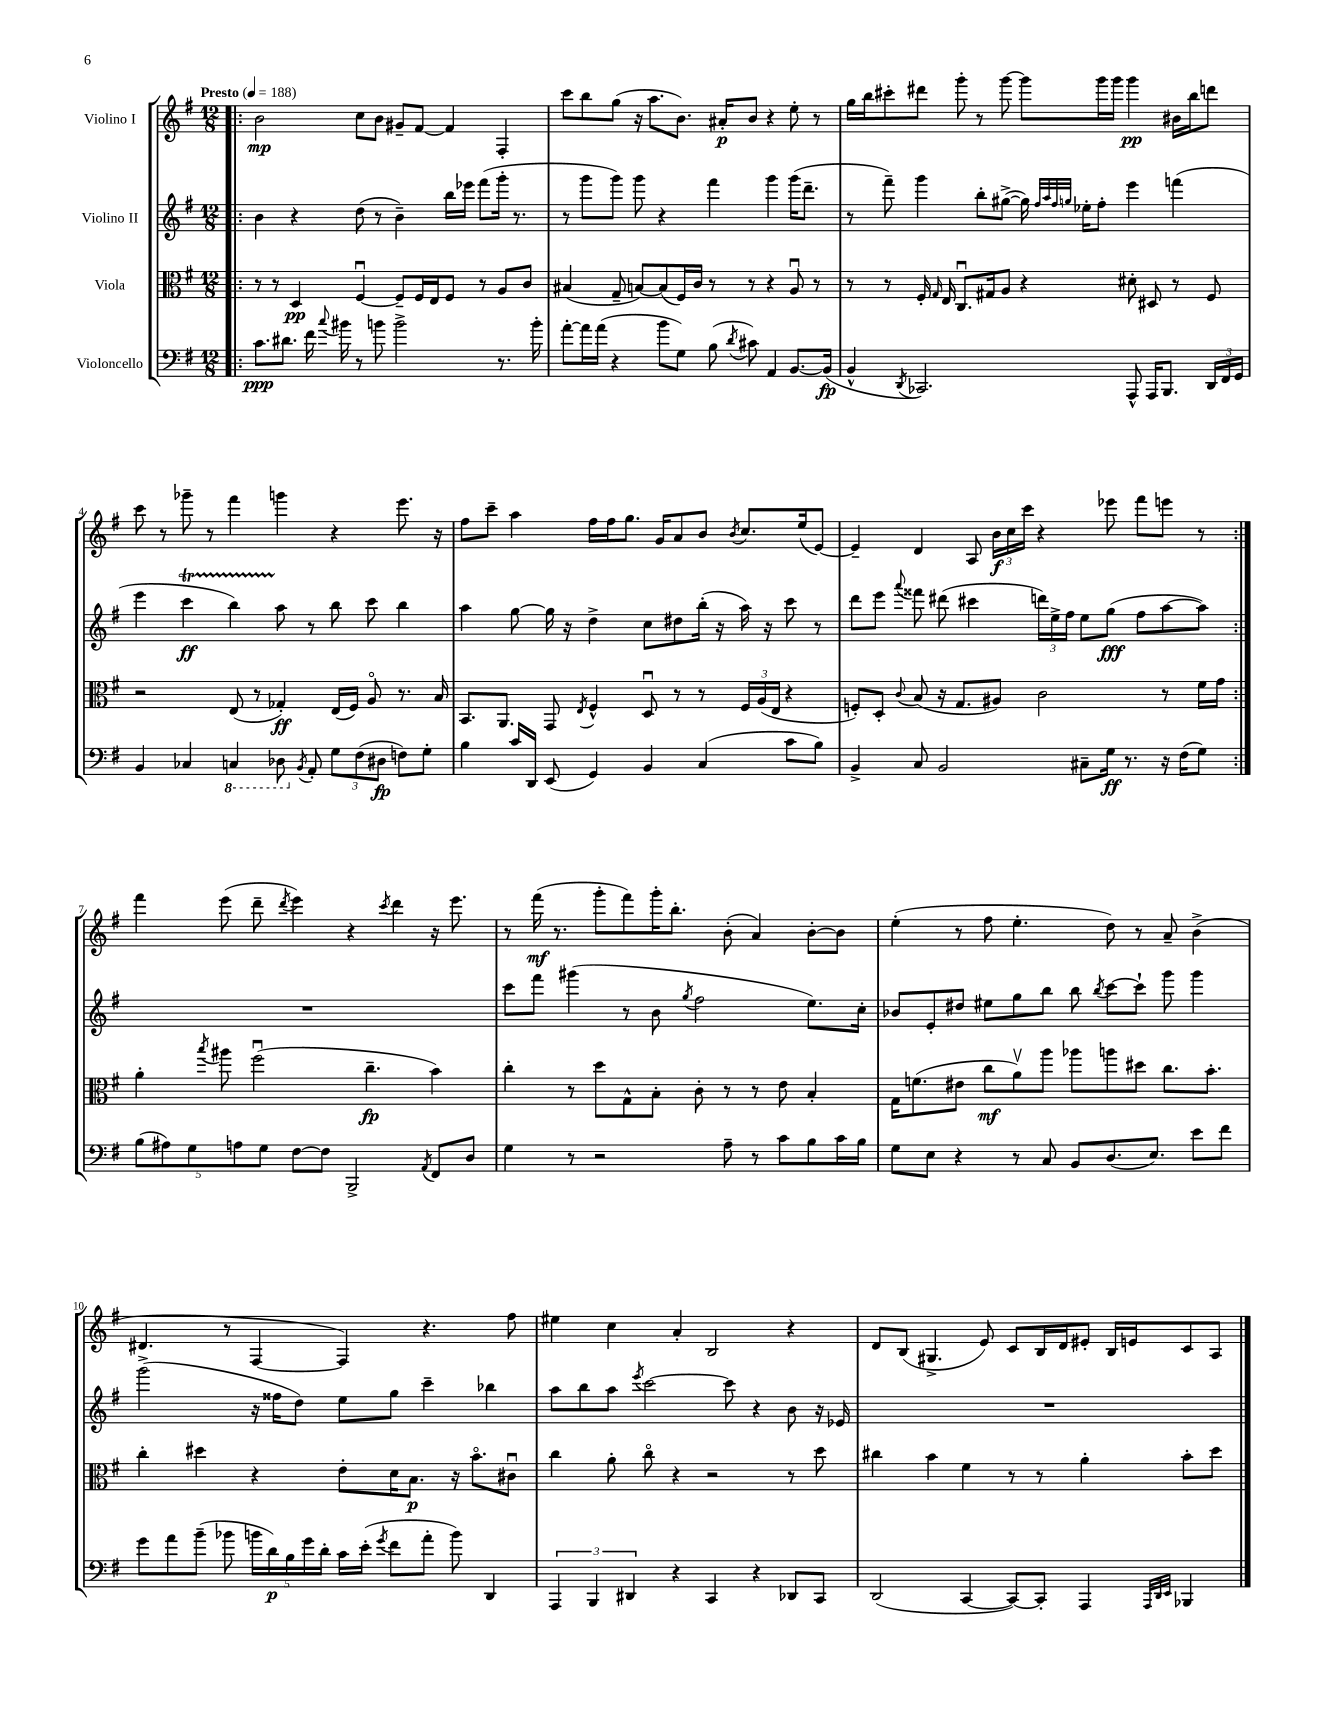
<<
\new StaffGroup <<
\new Staff = "s0" \with { instrumentName = "Violino I" } {
    \clef treble \key g \major \numericTimeSignature \time 12/8 \tempo "Presto" 4 = 188
    \autoBeamOff \repeat volta 2 { \bar ".|:" b'2\mp c''8[ b'8] gis'8[-- fis'8]~ fis'4 fis4-. |
    c'''8[ b''8 g''8]( r16 a''8.[ b'8.]) ais'16[-.\p b'8] r4 e''8-. r8 |
    g''16[ b''16 cis'''8-. dis'''8] g'''8-. r8 g'''8~ g'''8[ g'''16 g'''16] g'''4\pp bis'16[ b''16 d'''8] |
    c'''8 r8 ges'''8-- r8 fis'''4 g'''4 r4 e'''8. r16 |
    fis''8[ c'''8]-- a''4 fis''16[ fis''16 g''8.] g'16[ a'8 b'8] \acciaccatura { b'8 } c''8.[ e''16( e'8]~) |
    e'4-- d'4 a8 \tuplet 3/2 { b'16[\f c''16 c'''16] } r4 ees'''8 fis'''8[ e'''8] r8 | }
    fis'''4 e'''8( d'''8-- \acciaccatura { d'''8 } e'''4) r4 \acciaccatura { c'''8 } d'''4 r16 e'''8. |
    r8 fis'''16\mf( r8. g'''8[-. fis'''8) g'''16-. b''8.]-. b'8-.( a'4) b'8[~-. b'8] |
    e''4-.( r8 fis''8 e''4.-. d''8) r8 a'8-- b'4->( |
    dis'4. r8 fis4~ fis4) r4. fis''8 |
    eis''4 c''4 a'4-. b2 r4 |
    d'8[ b8]( gis4.-> e'8) c'8[ b16 d'16 eis'8]-. b16[ e'16 c'8 a8] \bar "|." |
}
\new Staff = "s1" \with { instrumentName = "Violino II" } {
    \clef treble \key g \major \numericTimeSignature \time 12/8
    \autoBeamOff \repeat volta 2 { \bar ".|:" b'4 r4 d''8( r8 b'4--) b''16[ ees'''16] fis'''8[( g'''16]-. r8. |
    r8 g'''8[ g'''8]) g'''8 r4 fis'''4 g'''4 g'''16[( d'''8.]-- |
    r8 fis'''8--) g'''4 b''8[-. gis''8]~->( gis''16) \grace { fis''32[ a''32 fis''32 g''32] } ees''16[-. fis''8]-. e'''4 f'''4( |
    e'''4 c'''4\startTrillSpan\ff b''4) a''8\stopTrillSpan r8 b''8 c'''8 b''4 |
    a''4 g''8~ g''16 r16 d''4-> c''8[ dis''8 b''16]-.( r16 a''16) r16 c'''8 r8 |
    d'''8[ e'''8] \appoggiatura { a'''8 } fisis'''8 dis'''8( cis'''4 \tuplet 3/2 { d'''16[) e''16-> fis''16] } e''8[ g''8]\fff( fis''8[ a''8~ a''8]) | }
    R1. |
    c'''8[ fis'''8] gis'''4( r8 b'8 \acciaccatura { g''8 } fis''2 e''8.[) c''16]-. |
    bes'8[ e'8-. dis''8] eis''8[ g''8 b''8] b''8 \acciaccatura { b''8 } c'''8[~ c'''8]-! g'''8 g'''4 |
    g'''2->( r16 fisis''16[ d''8]) e''8[ g''8] c'''4-- bes''4 |
    a''8[ b''8 a''8] \acciaccatura { e'''8 } c'''2~ c'''8 r4 b'8 r16 ees'16 |
    R1. \bar "|." |
}
\new Staff = "s2" \with { instrumentName = "Viola" } {
    \clef alto \key g \major \numericTimeSignature \time 12/8
    \autoBeamOff \repeat volta 2 { \bar ".|:" r8 r8 d4\pp fis4~\downbow fis8[-- fis16 e16 fis8] r8 a8[ c'8] |
    bis4( g8-- b8[~) b8( fis16) c'16] r8 r8 r4 a8\downbow r8 |
    r8 r8 fis16-. \grace { g16 } e16 c8.[\downbow gis16 a8] r4 dis'8-. dis8 r8 fis8 |
    r2 e8( r8 ges4-.\ff) e16[( fis16]) a8\flageolet r8. b16 |
    b,8.[ a,8.] g,8 \acciaccatura { e8 } fis4-^ d8\downbow r8 r8 \tuplet 3/2 { fis16[ a16( e16] } r4 |
    f8[-.) d8]-. \appoggiatura { c'8 } b8( r16 g8.[ ais8]) c'2 r8 fis'16[ g'16] | }
    a'4-. \acciaccatura { b''8 } ais''8 fis''2\downbow( c''4.--\fp b'4) |
    c''4-. r8 d''8[ g8-^ b8]-. c'8-. r8 r8 e'8 b4-. |
    g16[ f'8.( eis'8] c''8[\mf a'8\upbow) a''8] aes''8[ a''8 dis''8] c''8.[ b'8.]-. |
    c''4-. dis''4 r4 e'8[-. d'16 b8.]\p r16 b'8.[\flageolet cis'8]\downbow |
    c''4 a'8-. c''8\flageolet r4 r2 r8 d''8 |
    cis''4 b'4 fis'4 r8 r8 a'4-. b'8[-. d''8] \bar "|." |
}
\new Staff = "s3" \with { instrumentName = "Violoncello" } {
    \clef bass \key g \major \numericTimeSignature \time 12/8
    \autoBeamOff \repeat volta 2 { \bar ".|:" c'8.[\ppp dis'8.] fis'16 \appoggiatura { c''8 } bis'16 r8 b'8 b'2-> r8. b'16-. |
    a'8[~-. a'16 a'16]( r4 b'8[ g8]) b8( \acciaccatura { d'8 } cis'8) a,4 b,8.[~ b,16]\fp( |
    b,4-^ \acciaccatura { d,8 } ces,2.) a,,8-^ a,,16[ b,,8.] \tuplet 3/2 { d,16[ fis,16 g,16] } |
    b,4 ces4 \ottava #-1 c,!4 des,8 \ottava #0 \acciaccatura { b,8 } a,8-. \tuplet 3/2 { g8[ fis8( dis8]\fp } f8[) g8]-. |
    b4 c'16[ d,16] e,8( g,4) b,4 c4( c'8[ b8]) |
    b,4-> c8 b,2 cis8[-- g16]\ff r8. r16 fis16[( g8]) | }
    \tuplet 5/4 { b8[( ais8) g8 a8 g8] } fis8[~ fis8] b,,2-> \acciaccatura { a,8 } fis,8[ d8] |
    g4 r8 r2 a8-- r8 c'8[ b8 c'16 b16] |
    g8[ e8] r4 r8 c8 b,8[ d8.( e8.]) e'8[ fis'8] |
    g'8[ a'8 b'8]--( bes'8 \tuplet 5/4 { b'16[ d'16\p) b16 g'16 d'16]-. } c'16[ e'16]-.( \acciaccatura { g'8 } fis'8[ a'8]-. b'8) d,4 |
    \tuplet 3/2 { a,,4 b,,4 dis,4 } r4 c,4 r4 des,8[ c,8] |
    d,2( c,4~ c,8[~) c,8]-. a,,4 \grace { a,,32[ d,32 e,32] } bes,,4 \bar "|." |
}
>>
>>
